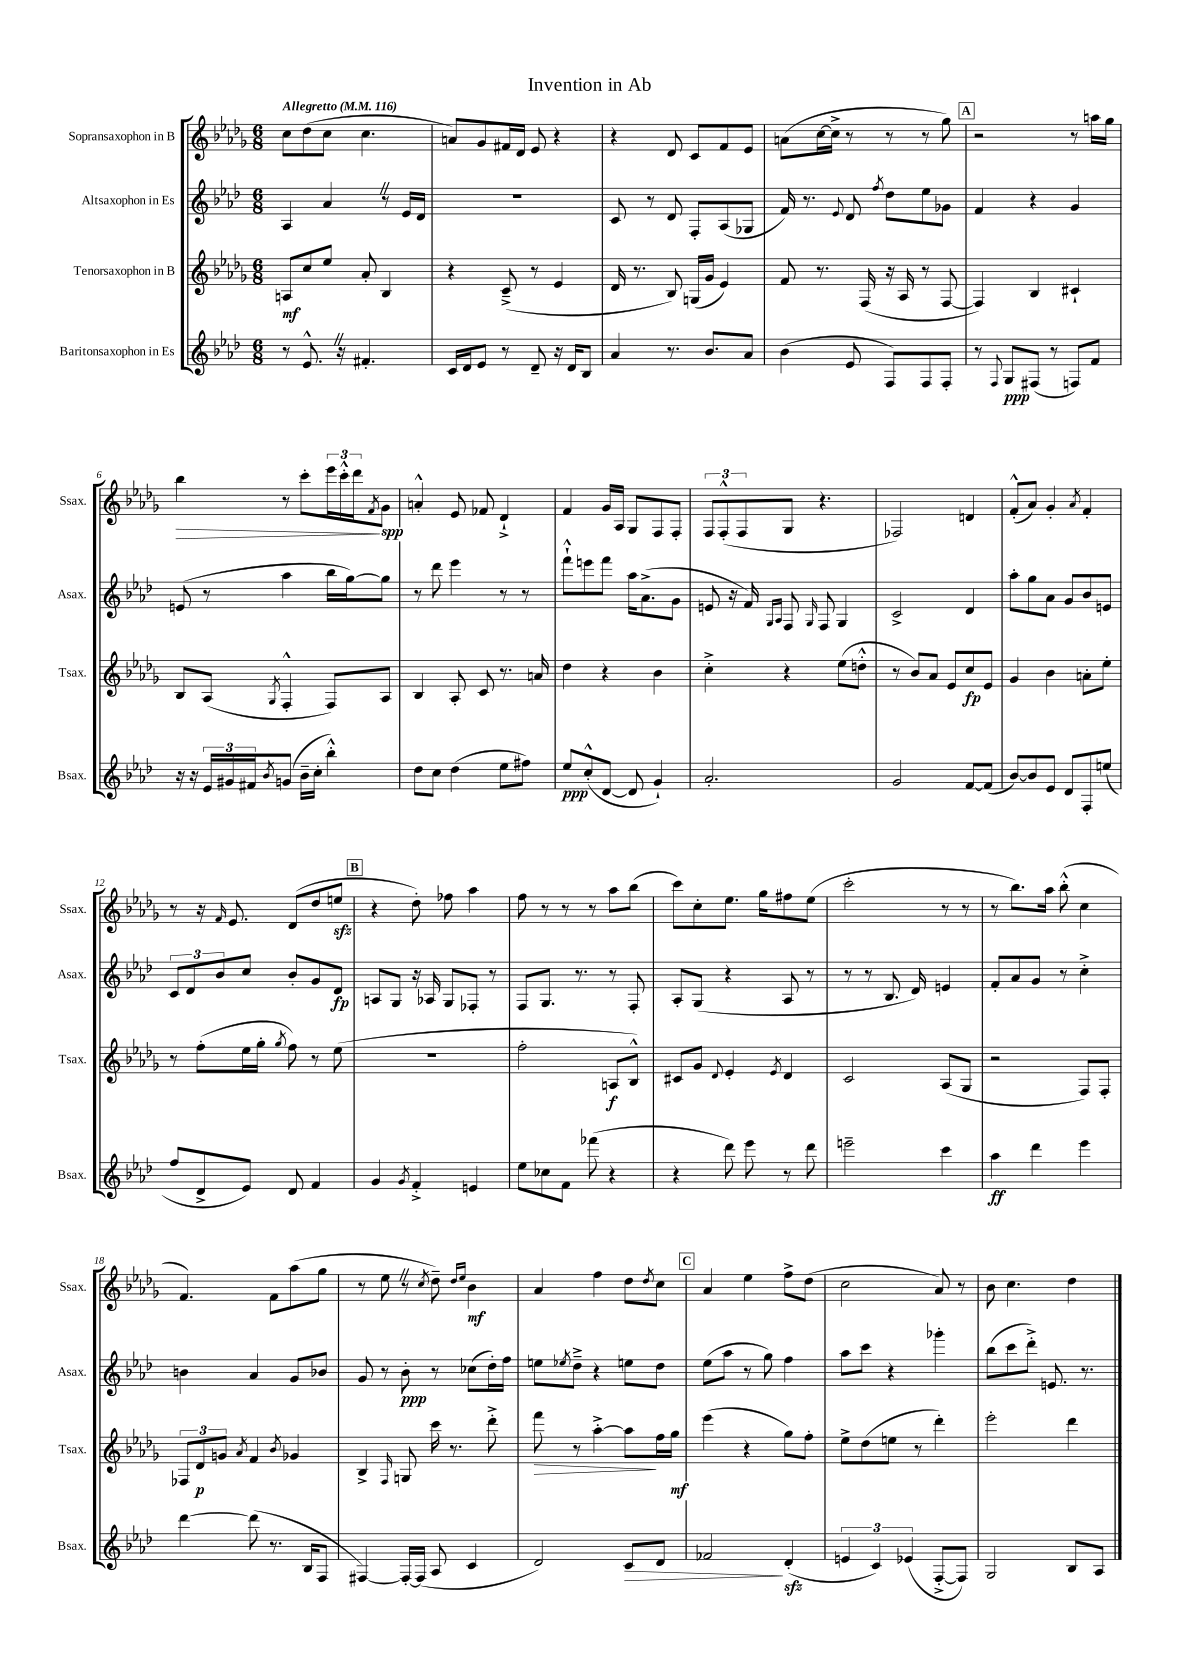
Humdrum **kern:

**kern	**kern	**kern	**kern
*staff4	*staff3	*staff2	*staff1
*clefG2	*clefG2	*clefG2	*clefG2
*k[b-e-a-d-]	*k[b-e-a-d-g-]	*k[b-e-a-d-]	*k[b-e-a-d-g-]
*M6/8	*M6/8	*M6/8	*M6/8
*MM116	*MM116	*MM116	*MM116
8r	8A/L	4A-/	8cc\L
8.e-^^/	8cc/	.	(8dd-\
.	8ee-/J	4a-/	8cc\J
16r	.	.	.
4.f#'/	8a-'/	.	4.cc\
.	4B-/	8r	.
.	.	16e-/LL	.
.	.	16d-/JJ	.
=	=	=	=
16c/LL	4r	2.r	8a/L)
16d-/J	.	.	.
8e-/J	.	.	8g-/
8r	(8c~^/	.	16f#/L
.	.	.	16d-/JJ
8d-~/	8r	.	8e-/
16r	4e-/	.	4r
16d-/LK	.	.	.
8B-/J	.	.	.
=	=	=	=
4a-/	16d-/	8c/	4r
.	8.r	.	.
.	.	8r	.
8.r	8B-/)	8d-/	8d-/
.	(16G/LL	8F'/L	8c/L
8.b-/L	16g-/JJ	.	.
.	4e-/)	(8A-/	8f/
8a-/J	.	8G-/J	8e-/J
=	=	=	=
(4b-\	8f/	16f/)	(8a\L
.	.	8.r	.
.	8.r	.	[16cc\L
.	.	.	16cc^\]JJ
.	.	8qqe-/	.
8e-/	.	8d-/	8r
.	(16F/	.	.
.	.	8qff/	.
8F/L)	16r	8dd-\L	8r
.	16A-/	.	.
8F/	8r	8ee-\	8r
8F'/J	[8F/	8g-\J	8gg-\)
=	=	=	=
8r	4F/])	4f/	2r
8qqF/	.	.	.
8G/L	.	.	.
(8F#/J	4B-/	4r	.
8r	.	.	.
8F/L)	4c#`/	4g/	8r
8f/J	.	.	16aa\LL
.	.	.	16gg-\JJ
=	=	=	=
16r	8B-/L	(8e/	4bb-\
16r	.	.	.
24e-/LL	(8A-/J	8r	.
24g#/	.	.	.
24f#/J	.	.	.
8qb-/	8qG-/	.	.
(8g/J	4F'^^/	4aa-\	8r
16b-~\LL	.	.	8ccc'\L
16cc'\JJ	.	.	.
4bb-'^^\)	8F/L)	16bb-\LL	24eee-\L
.	.	.	24ccc'^^\
.	.	[16gg\J)	.
.	.	.	24ddd-\J
.	.	.	8qf/
.	8A-/J	8gg\]J	8g-\J
=	=	=	=
8dd-\L	4B-/	8r	4a'^^/
8cc\J	.	8ddd-\	.
(4dd-\	8A-'/	4eee-\	8e-/
.	8c/	.	8f-/
8ee-\L	8.r	8r	4d-`^/
8ff#\J)	.	8r	.
.	16a/	.	.
=	=	=	=
8ee-/L	4dd-\	8fff`^^\L	4f/
(8cc'^^/	.	8eee\	.
[8d-/J	4r	8fff\J	16g-/LL
.	.	.	16A-/JJ
8d-/]	.	16aa-\LK	8G-/L
.	.	(8.a-^\	.
4g`/)	4b-\	.	8F/
.	.	8g\J	8F'/J
=	=	=	=
2.a-'/	4cc'^\	8e/	12F/L
.	.	.	(12F'^^/
.	.	16r	.
.	.	.	12F/
.	.	16f/)	.
.	.	16qqG/LL	.
.	.	16qqA-/JJ	.
.	4r	8F/	8G-/J
.	.	16qqG/	.
.	.	8F/	4.r
.	(8ee-\L	4G/	.
.	8dd'^^\J	.	.
=	=	=	=
2g/	8r	2c^/	2F-/)
.	8b-/L)	.	.
.	8a-/J	.	.
.	8e-/L	.	.
[8f/L	8cc/	4d-/	4d/
(8f/]J	8e-/J	.	.
=	=	=	=
[8b-/L)	4g-/	8aa-'\L	(8f'^^/L
8b-/]	.	8gg\	8a-/J)
8e-/J	4b-\	8a-\J	4g-'/
8d-/L	.	8g/L	.
.	.	.	8qa-/
8F'/	8a'\L	8b-/	4f'/
(8ee/J	8ee-'\J	8e/J	.
=	=	=	=
8ff/L	8r	12c/L	8r
.	.	12d-/	.
8d-^/	(8ff'\L	.	16r
.	.	12b-/	.
.	.	.	16qqf/
.	.	.	8.e-/
8e-/J)	16ee-\L	8cc/J	.
.	16gg-'\JJ	.	.
.	8qgg-/	.	.
8d-/	8ff\)	8b-'/L	(8d-/L
4f/	8r	8g/	8dd-/
.	(8ee-\	8d-/J	8ee/J
=	=	=	=
4g/	2.r	8A/L	4r
.	.	8G/J	.
8qg/	.	.	.
4f'^/	.	16r	8dd-'\)
.	.	16A-/	.
.	.	8G/L	8ff-\
4e/	.	8F-'/J	4aa-\
.	.	8r	.
=	=	=	=
8ee-\L	2ff'\	8F/L	8ff\
8cc-\	.	8.G/J	8r
8f\J	.	.	8r
.	.	8.r	.
(8fff-\	.	.	8r
4r	8A/L	8r	8aa-\L
.	8B-^^/J)	8F'/	(8bb-\J
=	=	=	=
4r	8c#/L	8A-'/L	8ccc\L)
.	8g-/J	(8G/J	8cc'\
.	8qqd-/	.	.
8ddd-\)	4e-'/	4r	8.ee-\J
8eee-\	.	.	.
.	.	.	16gg-\LK
.	8qe-/	.	.
8r	4d-/	8A-/	8ff#\
8ddd-\	.	8r	(8ee-\J
=	=	=	=
2eee~\	2c/	8r	2ccc'\
.	.	8r	.
.	.	8.B-/	.
.	.	16d-/)	.
4ccc\	(8A-/L	4e/	8r
.	8G-/J	.	8r
=	=	=	=
4aa-\	2r	8f'/L	8r
.	.	8a-/	8.bb-\L)
4ddd-\	.	8g/J	.
.	.	.	16aa-\Jk
.	.	8r	(8bb-'^^\
4eee-\	8F/L)	4cc'^\	4cc\
.	8F'/J	.	.
=	=	=	=
[4ddd-\	12F-/L	4b\	4.f/)
.	12d-/	.	.
.	12g/J	.	.
.	8qa-/	.	.
(8ddd-\]	4f/	4a-/	.
8.r	.	.	8f\L
.	8qb-/	.	.
.	4g-/	8g/L	(8aa-\
16B-/LK	.	.	.
8F/J	.	8b-/J	8gg-\J
=	=	=	=
[4F#/)	4B-^/	8g/	8r
.	.	8r	8ee-\
.	16qqF/	.	.
16F#'/_LL	8G/	8b-'\	8r
(16F#/]JJ	.	.	.
.	.	.	8qcc/
8A-/	16ccc\	8r	8dd-~\)
.	8.r	.	.
.	.	.	16qqdd-/LL
.	.	.	16qqee-/JJ
4c/	.	(8cc-\L	4b-\
.	8ddd-'^\	16dd-'\L)	.
.	.	16ff\JJ	.
=	=	=	=
2d-/)	8fff\	8ee\L	4a-/
.	.	8qee-/	.
.	8r	8dd-~^\J	.
.	[4aa-'^\	4r	4ff\
8c/L	8aa-\]L	8ee\L	8dd-\L
.	.	.	8qdd-/
8d-/J	16ff\L	8dd-\J	8cc\J
.	16gg-\JJ	.	.
=	=	=	=
2f-/	(4eee-\	(8ee-\L	4a-/
.	.	8aa-\J	.
.	4r	8r	4ee-\
.	.	8gg\)	.
(4d-'/	8gg-\L)	4ff\	8ff^\L
.	8ff'\J	.	(8dd-\J
=	=	=	=
6e/	8ee-^\L	8aa-\L	2cc\
.	(8dd-\	8ccc\J	.
6c/)	.	.	.
.	8ee\J	4r	.
(6e-/	.	.	.
.	8r	.	.
[8F'^/L	4ddd-'\)	4ggg-'\	8a-/)
8F/]J)	.	.	8r
=	=	=	=
2G/	2eee-'\	(8bb-\L	8b-\
.	.	8ccc\	4.cc\
.	.	8ddd-'^\J)	.
.	.	8.e/	.
8B-/L	4ddd-\	.	4dd-\
.	.	8.r	.
8A-/J	.	.	.
==	==	==	==
*-	*-	*-	*-
